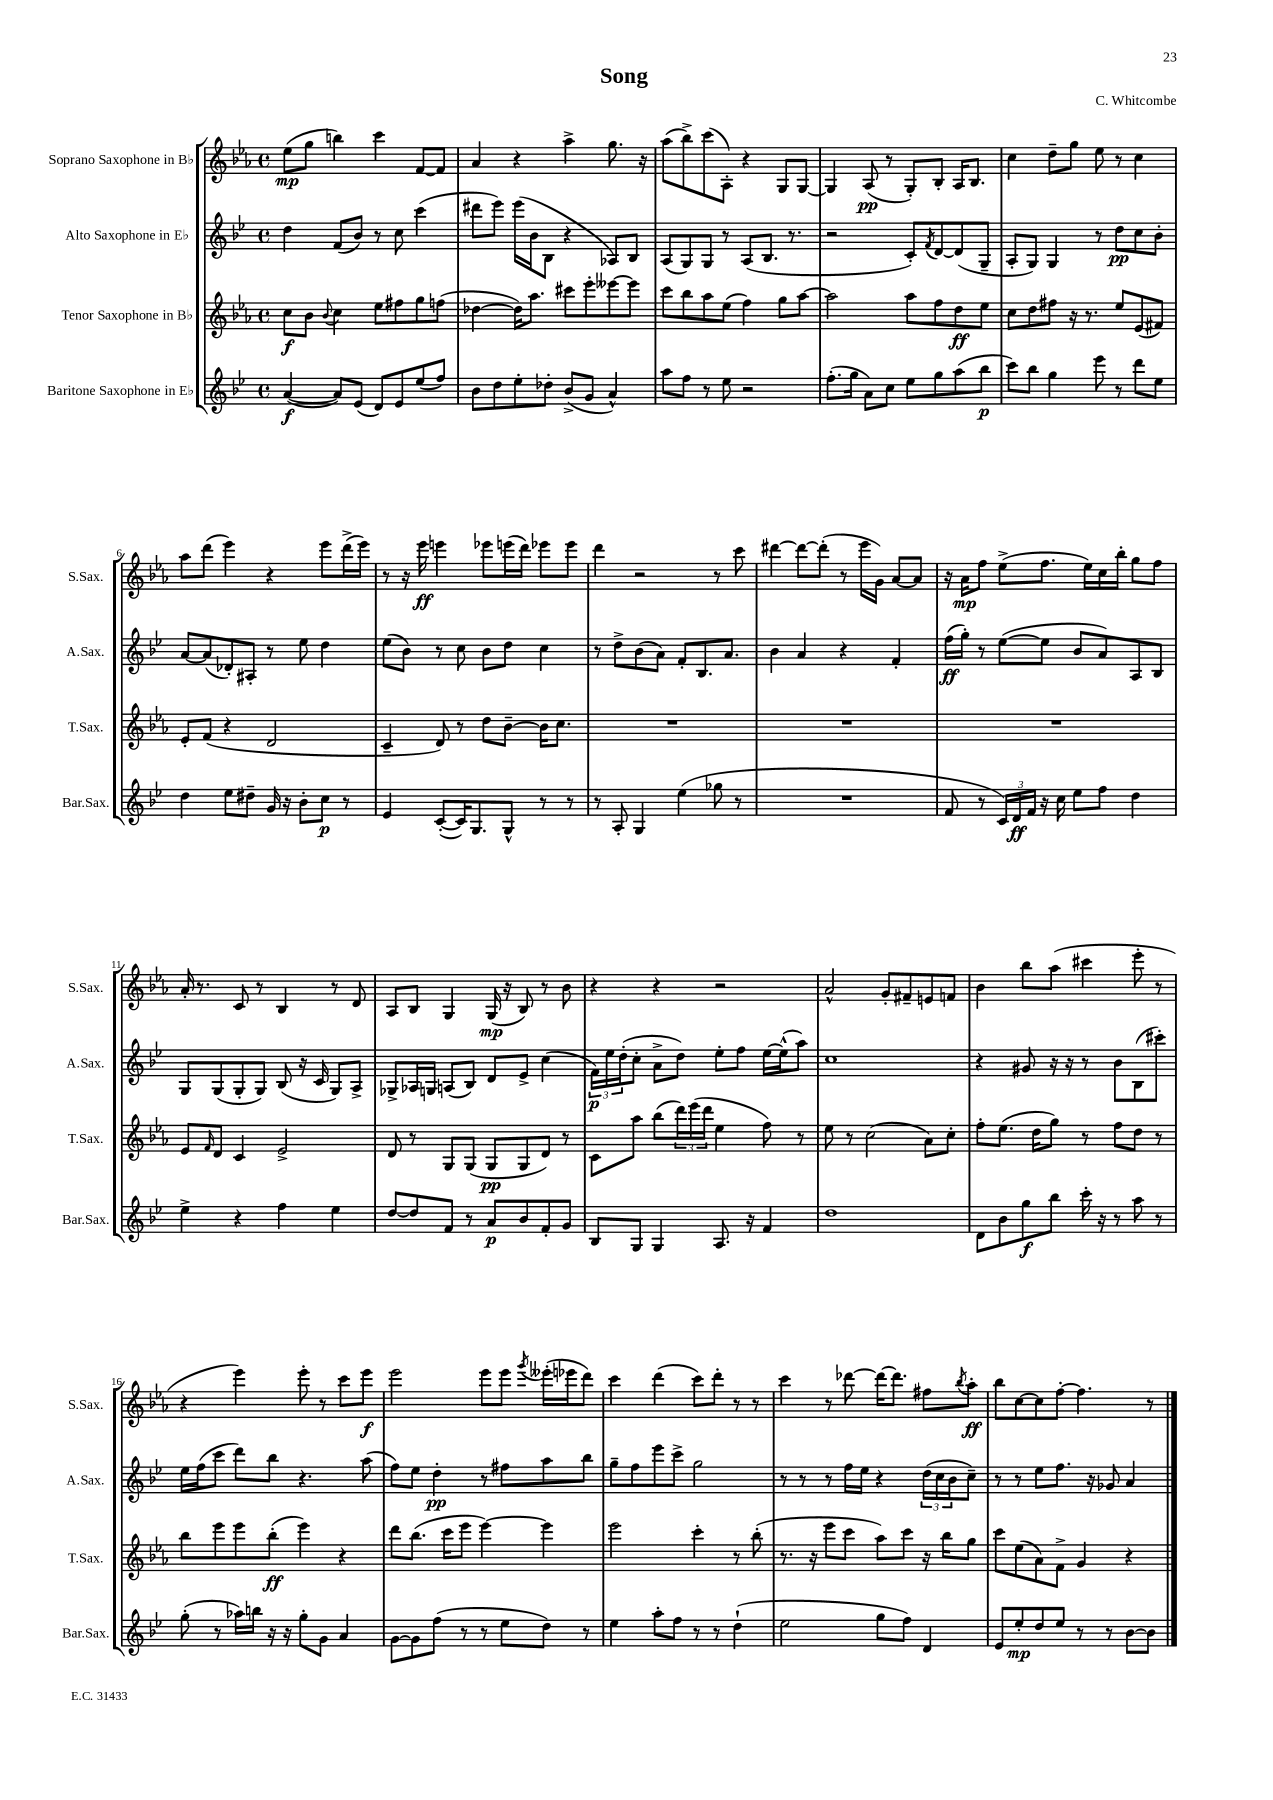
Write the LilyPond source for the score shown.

\header { title = "Song" composer = "C. Whitcombe" }
<<
\new StaffGroup <<
\new Staff = "s0" \with { instrumentName = "Soprano Saxophone in Bb" shortInstrumentName = "S.Sax." } {
    \clef treble \key ees \major \defaultTimeSignature \time 4/4
    ees''8\mp( g''8 b''4) c'''4 f'8~ f'8 |
    aes'4 r4 aes''4-> g''8. r16 |
    aes''8( bes''8->) c'''8( aes8-.) r4 g8 g8~ |
    g4 aes8\pp( r8 g8-.) bes8-. aes16 bes8. |
    c''4 d''8-- g''8 ees''8 r8 c''4 |
    aes''8 d'''8( ees'''4) r4 ees'''8 d'''16->( ees'''16) |
    r8 r16 ees'''16\ff e'''4 ees'''8 e'''16( d'''16) ees'''8 ees'''8 |
    d'''4 r2 r8 c'''8 |
    dis'''4~ dis'''8~ dis'''8-.( r8 ees'''16 g'16) aes'8~ aes'8 |
    r16 aes'16\mp f''8 ees''8->( f''8. ees''16) c''16 bes''16-. g''8 f''8 |
    aes'16-. r8. c'8 r8 bes4 r8 d'8 |
    aes8 bes8 g4 g16\mp( r16 bes8) r8 bes'8 |
    r4 r4 r2 |
    aes'2-^ g'8-. fis'8-- e'8 f'8 |
    bes'4 bes''8 aes''8( cis'''4 ees'''8-. r8 |
    r4 ees'''4) ees'''8-. r8 c'''8 ees'''8\f |
    ees'''2 ees'''8 ees'''8 \acciaccatura { g'''8 } eeses'''16-.( ees'''16 d'''8) |
    c'''4 d'''4( c'''8) d'''8-. r8 r8 |
    c'''4 r8 des'''8~ des'''16~ des'''8. fis''8 \acciaccatura { bes''8 } aes''8-.\ff |
    bes''8 c''8~ c''8 f''8~-. f''4. r8 \bar "|." |
}
\new Staff = "s1" \with { instrumentName = "Alto Saxophone in Eb" shortInstrumentName = "A.Sax." } {
    \clef treble \key bes \major \defaultTimeSignature \time 4/4
    d''4 f'8( bes'8) r8 c''8 c'''4( |
    dis'''8 ees'''8) ees'''16( bes'16 bes8 r4 aes8) bes8 |
    a8( g8) g8 r8 a8( bes8. r8. |
    r2 c'8-.) \acciaccatura { f'8 } d'8~ d'8( g8-- |
    a8-. g8) g4 r8 d''8\pp c''8 bes'8-. |
    a'8~ a'8( des'8-.) ais8-. r8 ees''8 d''4 |
    ees''8( bes'8) r8 c''8 bes'8 d''8 c''4 |
    r8 d''8-> bes'8( a'8) f'8-. bes8. a'8. |
    bes'4 a'4 r4 f'4-. |
    f''16\ff( g''16-.) r8 ees''8~( ees''8 bes'8 a'8) a8 bes8 |
    g8 g8( g8-. g8) bes8( r16 c'16 g8) a8-> |
    ges8-> aes16 g16 a8( bes8) d'8 ees'8-> c''4( |
    \tuplet 3/2 { f'16\p) ees''16 d''16-.( } c''8-. a'8-> d''8) ees''8-. f''8 ees''16~ ees''16-^( a''8) |
    c''1 |
    r4 gis'8 r16 r16 r8 bes'8 bes8( cis'''8-.) |
    ees''16 f''16( c'''8 d'''8) bes''8 r4. a''8( |
    f''8) ees''8 d''4-.\pp r8 fis''8 a''8 bes''8 |
    g''8-- f''8 ees'''8 c'''8-> g''2 |
    r8 r8 r8 f''16 ees''16 r4 \tuplet 3/2 { d''16( c''16 bes'16 } c''8--) |
    r8 r8 ees''8 f''8. r16 ges'8 a'4 \bar "|." |
}
\new Staff = "s2" \with { instrumentName = "Tenor Saxophone in Bb" shortInstrumentName = "T.Sax." } {
    \clef treble \key ees \major \defaultTimeSignature \time 4/4
    c''8\f bes'8 \appoggiatura { bes'8 } c''4 ees''8 fis''8 g''8 f''8( |
    des''4~ des''16) aes''8. cis'''8 ees'''8-. eeses'''8~ eeses'''8 |
    c'''8 bes''8 aes''8 ees''8( f''4) g''8 aes''8~ |
    aes''2 aes''8 f''8 d''8\ff ees''8 |
    c''8 d''8 fis''8 r16 r8. ees''8 ees'8( fis'8) |
    ees'8-. f'8( r4 d'2 |
    c'4-- d'8) r8 d''8 bes'8~-- bes'16 c''8. |
    R1 |
    R1 |
    R1 |
    ees'8 \grace { f'16 } d'8 c'4 ees'2-> |
    d'8 r8 g8 g8( g8\pp g8 d'8) r8 |
    c'8 aes''8 bes''8( \tuplet 3/2 { d'''16) ees'''16( d'''16 } ees''4 f''8) r8 |
    ees''8 r8 c''2( aes'8) c''8-. |
    f''8-. ees''8.( d''16 g''8) r8 f''8 d''8 r8 |
    bes''8 ees'''8 ees'''8 bes''8-.\ff( ees'''4) r4 |
    d'''8 bes''8.( c'''16 ees'''8 ees'''4~) ees'''4 |
    ees'''2 c'''4-. r8 bes''8-.( |
    r8. r16 ees'''8 c'''8 aes''8) c'''8 r16 bes''16 g''8 |
    c'''8 ees''8( aes'8) f'8-> g'4 r4 \bar "|." |
}
\new Staff = "s3" \with { instrumentName = "Baritone Saxophone in Eb" shortInstrumentName = "Bar.Sax." } {
    \clef treble \key bes \major \defaultTimeSignature \time 4/4
    a'4~\f( a'8) ees'8( d'8) ees'8 ees''8( f''8) |
    bes'8 d''8 ees''8-. des''8-. bes'8->( g'8 a'4-^) |
    a''8 f''8 r8 ees''8 r2 |
    f''8.-.( g''16 a'8) c''8 ees''8 g''8 a''8( bes''8\p |
    c'''8) bes''8 g''4 ees'''8 r8 d'''8 ees''8 |
    d''4 ees''8 dis''8-- g'16 r16 bes'8-. c''8\p r8 |
    ees'4 c'8~-.( c'16) g8. g8-^ r8 r8 |
    r8 a8-. g4 ees''4( ges''8 r8 |
    R1 |
    f'8 r8 \tuplet 3/2 { c'16) d'16\ff f'16 } r16 c''16 ees''8 f''8 d''4 |
    ees''4-> r4 f''4 ees''4 |
    d''8~ d''8 f'8 r8 a'8\p bes'8 f'8-. g'8 |
    bes8 g8 g4 a8. r16 f'4 |
    d''1 |
    d'8 bes'8 g''8\f bes''8 c'''16-. r16 r8 a''8 r8 |
    g''8-.( r8 aes''16) b''16 r16 r16 g''8-. g'8 a'4 |
    g'8~ g'8 f''8( r8 r8 ees''8 d''8) r8 |
    ees''4 a''8-. f''8 r8 r8 d''4-!( |
    ees''2 g''8 f''8) d'4 |
    ees'8 ees''8-.\mp d''8 ees''8 r8 r8 bes'8~ bes'8 \bar "|." |
}
>>
>>
